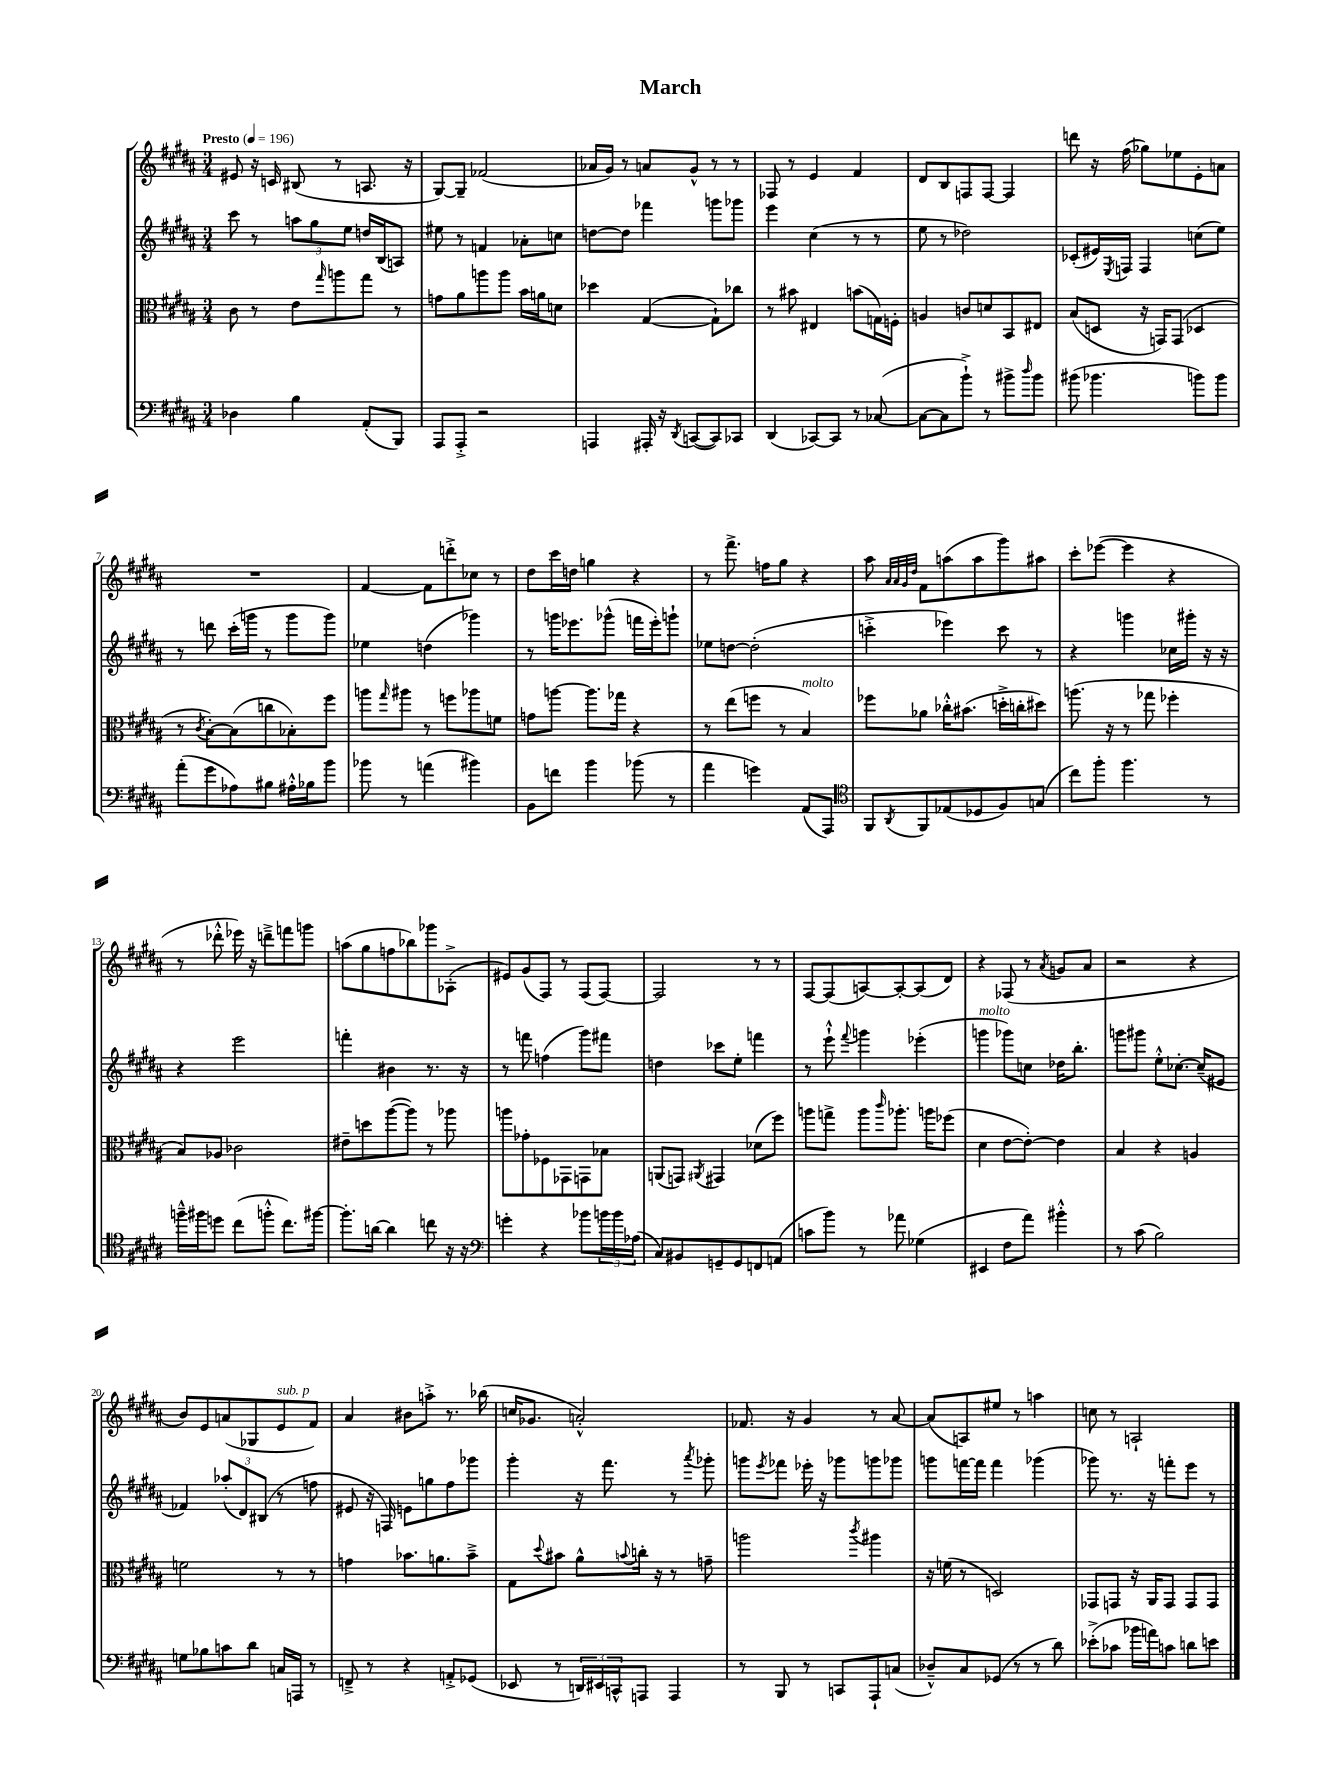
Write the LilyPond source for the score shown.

\header { title = "March" }
<<
\new StaffGroup <<
\new Staff = "s0" {
    \clef treble \key b \major \numericTimeSignature \time 3/4 \tempo "Presto" 4 = 196
    eis'8 r16 c'16 bis8( r8 a8. r16 |
    gis8~) gis8-- fes'2( |
    aes'16 gis'16) r8 a'8 gis'8-^ r8 r8 |
    fes8 r8 e'4 fis'4 |
    dis'8 b8 f8 f8~ f4 |
    d'''8 r16 fis''16( ges''8) ees''8 e'8-. a'8 |
    R2. |
    fis'4~ fis'8 d'''8-.-> ces''8 r8 |
    dis''8 cis'''16 d''16 g''4 r4 |
    r8 fis'''8.-> f''16 gis''8 r4 |
    ais''8 \grace { ais'32 ais'32 gis'32 dis''32 } fis'8 a''8( a''8 gis'''8) ais''8 |
    cis'''8-. ees'''8~( ees'''4 r4 |
    r8 des'''8-.-^ ees'''16) r16 d'''8---> f'''8 g'''8 |
    a''8( gis''8 f''8 bes''8) ges'''8 aes8-.->( |
    eis'8) gis'8( fis8) r8 fis8( fis8~) |
    fis2 r8 r8 |
    fis8~ fis8( a8~) a8~-. a8( dis'8) |
    r4 fes8( r8 \acciaccatura { ais'8 } g'8 ais'8 |
    r2 r4 |
    b'8) e'8 a'8( ges8 e'8^\markup { \italic "sub. p" } fis'8) |
    ais'4 bis'8 a''8-.-> r8. bes''16( |
    c''16 ges'8. a'2-.-^) |
    fes'8. r16 gis'4 r8 ais'8~ |
    ais'8( a8) eis''8 r8 a''4 |
    c''8 r8 a2-! \bar "|." |
}
\new Staff = "s1" {
    \clef treble \key b \major \numericTimeSignature \time 3/4
    cis'''8 r8 \tuplet 3/2 { a''8 gis''8 e''8 } d''16 b16( a8) |
    eis''8 r8 f'4 aes'8-. c''8 |
    d''8~ d''8 fes'''4 g'''8 ges'''8 |
    e'''4 cis''4( r8 r8 |
    e''8 r8 des''2) |
    ces'8-.( eis'16) \acciaccatura { e8 } f16 f4 c''8( e''8) |
    r8 d'''8 cis'''16-.( g'''16 r8 g'''8 g'''8) |
    ees''4 d''4( ges'''4) |
    r8 g'''16 ees'''8. ges'''8-^( f'''16 ees'''16-.) g'''8-! |
    ees''8 d''8~ d''2-.( |
    c'''4-.-> ees'''4) c'''8 r8 |
    r4 g'''4 ces''16 gis'''16-. r16 r16 |
    r4 e'''2 |
    f'''4-. bis'4 r8. r16 |
    r8 f'''8 f''4( gis'''8) fis'''8 |
    d''4 ces'''8 e''8-. f'''4 |
    r8 e'''8-!-^ \appoggiatura { fis'''8 } g'''4 ees'''4-.( |
    g'''4^\markup { \italic "molto" } ges'''8) c''8 des''16 b''8.-. |
    g'''8 gis'''8 e''8-.-^ ces''8.~-. ces''16--( eis'8 |
    fes'4) \tuplet 3/2 { aes''8-.( dis'8) bis8( } r8 f''8 |
    eis'8 r16 f16) e'8 g''8 fis''8 ges'''8 |
    gis'''4-. r16 fis'''8. r8 \acciaccatura { ais'''8 } ges'''8-. |
    g'''8 \acciaccatura { e'''8 } fes'''8 ees'''16-. r16 ges'''8 g'''8 ges'''8 |
    g'''8 f'''16~ f'''16 f'''4 ges'''4( |
    ges'''8) r8. r16 f'''8-. e'''8 r8 \bar "|." |
}
\new Staff = "s2" {
    \clef alto \key b \major \numericTimeSignature \time 3/4
    cis'8 r8 e'8 \grace { gis''16 } a''8 gis''8 r8 |
    g'8 ais'8 a''8 a''8 b'16 a'16 d'8 |
    des''4 gis4~( gis8-!) ces''8 |
    r8 bis'8 eis4 b'8( g16) f16-. |
    a4 c'8 d'8 b,8 eis8 |
    b8( d8 r16 g,16) g,8( des4 |
    r8 \acciaccatura { cis'8 } b8~-.) b8( c''8 bes8-.) fis''8 |
    a''8 \grace { gis''16 } ais''8 r8 f''8 aes''8 f'8 |
    g'8 a''8~ a''8. ges''16 r4 |
    r8 e''8( f''8 r8 b4^\markup { \italic "molto" }) |
    fes''8 aes'8 ces''16-.-^ bis'8.( d''16-.-> c''16-. dis''8) |
    a''8.( r16 r8 ges''8 fes''4-. |
    b8) aes8 ces'2 |
    eis'8-- d''8 ais''8~( ais''8) r8 aes''8 |
    a''8 ges'8-. fes8 ges,8 g,8 bes8 |
    a,8( g,8) \acciaccatura { ais,8 } gis,4 des'8( fis''8) |
    a''8 g''8-> a''8 \grace { cis'''16 } aes''8.-. a''16 fes''8( |
    dis'4 e'8~ e'8~-.) e'4 |
    b4 r4 a4 |
    f'2 r8 r8 |
    g'4 bes'8. a'8. bes'8---> |
    gis8 \appoggiatura { dis''8 } bis'8 ais'8-^ \appoggiatura { b'8 } c''16-. r16 r8 g'8-- |
    a''2 \acciaccatura { cis'''8 } ais''4 |
    r16 f'16( r8 d2) |
    ges,8 g,8 r16 ais,16 g,8 g,8 g,8 \bar "|." |
}
\new Staff = "s3" {
    \clef bass \key b \major \numericTimeSignature \time 3/4
    des4 b4 ais,8-.( b,,8) |
    ais,,8 ais,,8-.-> r2 |
    a,,4 ais,,16-. r16 \acciaccatura { dis,8 } c,8~( c,8) ces,8 |
    dis,4( ces,8~) ces,8 r8 ces8~( |
    ces8~ ces8 b'8-!->) r8 bis'8-> \grace { dis''16 } bis'8 |
    bis'8( bes'4. b'8) b'8 |
    ais'8-.( gis'8 aes8) bis8 ais16-.-^ bes16 b'8 |
    bes'8 r8 a'4( bis'4) |
    b,8 f'8 b'4 bes'8( r8 |
    ais'4 g'4) ais,8( ais,,8) |
    \clef tenor fis,8 \acciaccatura { ais,8 } fis,8 ees8( des8 fis8) g8( |
    cis''8) fis''8-. fis''4. r8 |
    f''16---^ fis''16 d''8 cis''8( f''8-.-^ cis''8.) fis''16~ |
    fis''8.-. a'16~ a'4 c''8 r16 r16 |
    \clef bass g'4-. r4 bes'8 \tuplet 3/2 { b'16 b'16 aes16( } |
    cis8) bis,8 g,8-- g,8 f,8 a,8( |
    c'8 b'8) r8 aes'8 ges4( |
    eis,4 fis8 ais'8) bis'4-.-^ |
    r8 cis'8( b2) |
    g8 bes8 c'8 dis'8 c16 a,,16 r8 |
    f,8---> r8 r4 a,8-.-> ges,8( |
    ees,8 r8 \tuplet 3/2 { d,16) eis,16 c,16-^ } a,,8 a,,4 |
    r8 b,,8 r8 c,8 ais,,8-! c8( |
    des8---^) cis8 ges,8( r8 r8 dis'8) |
    ees'8-.->( ces'8 bes'16 a'16) c'8 d'8 e'8 \bar "|." |
}
>>
>>
